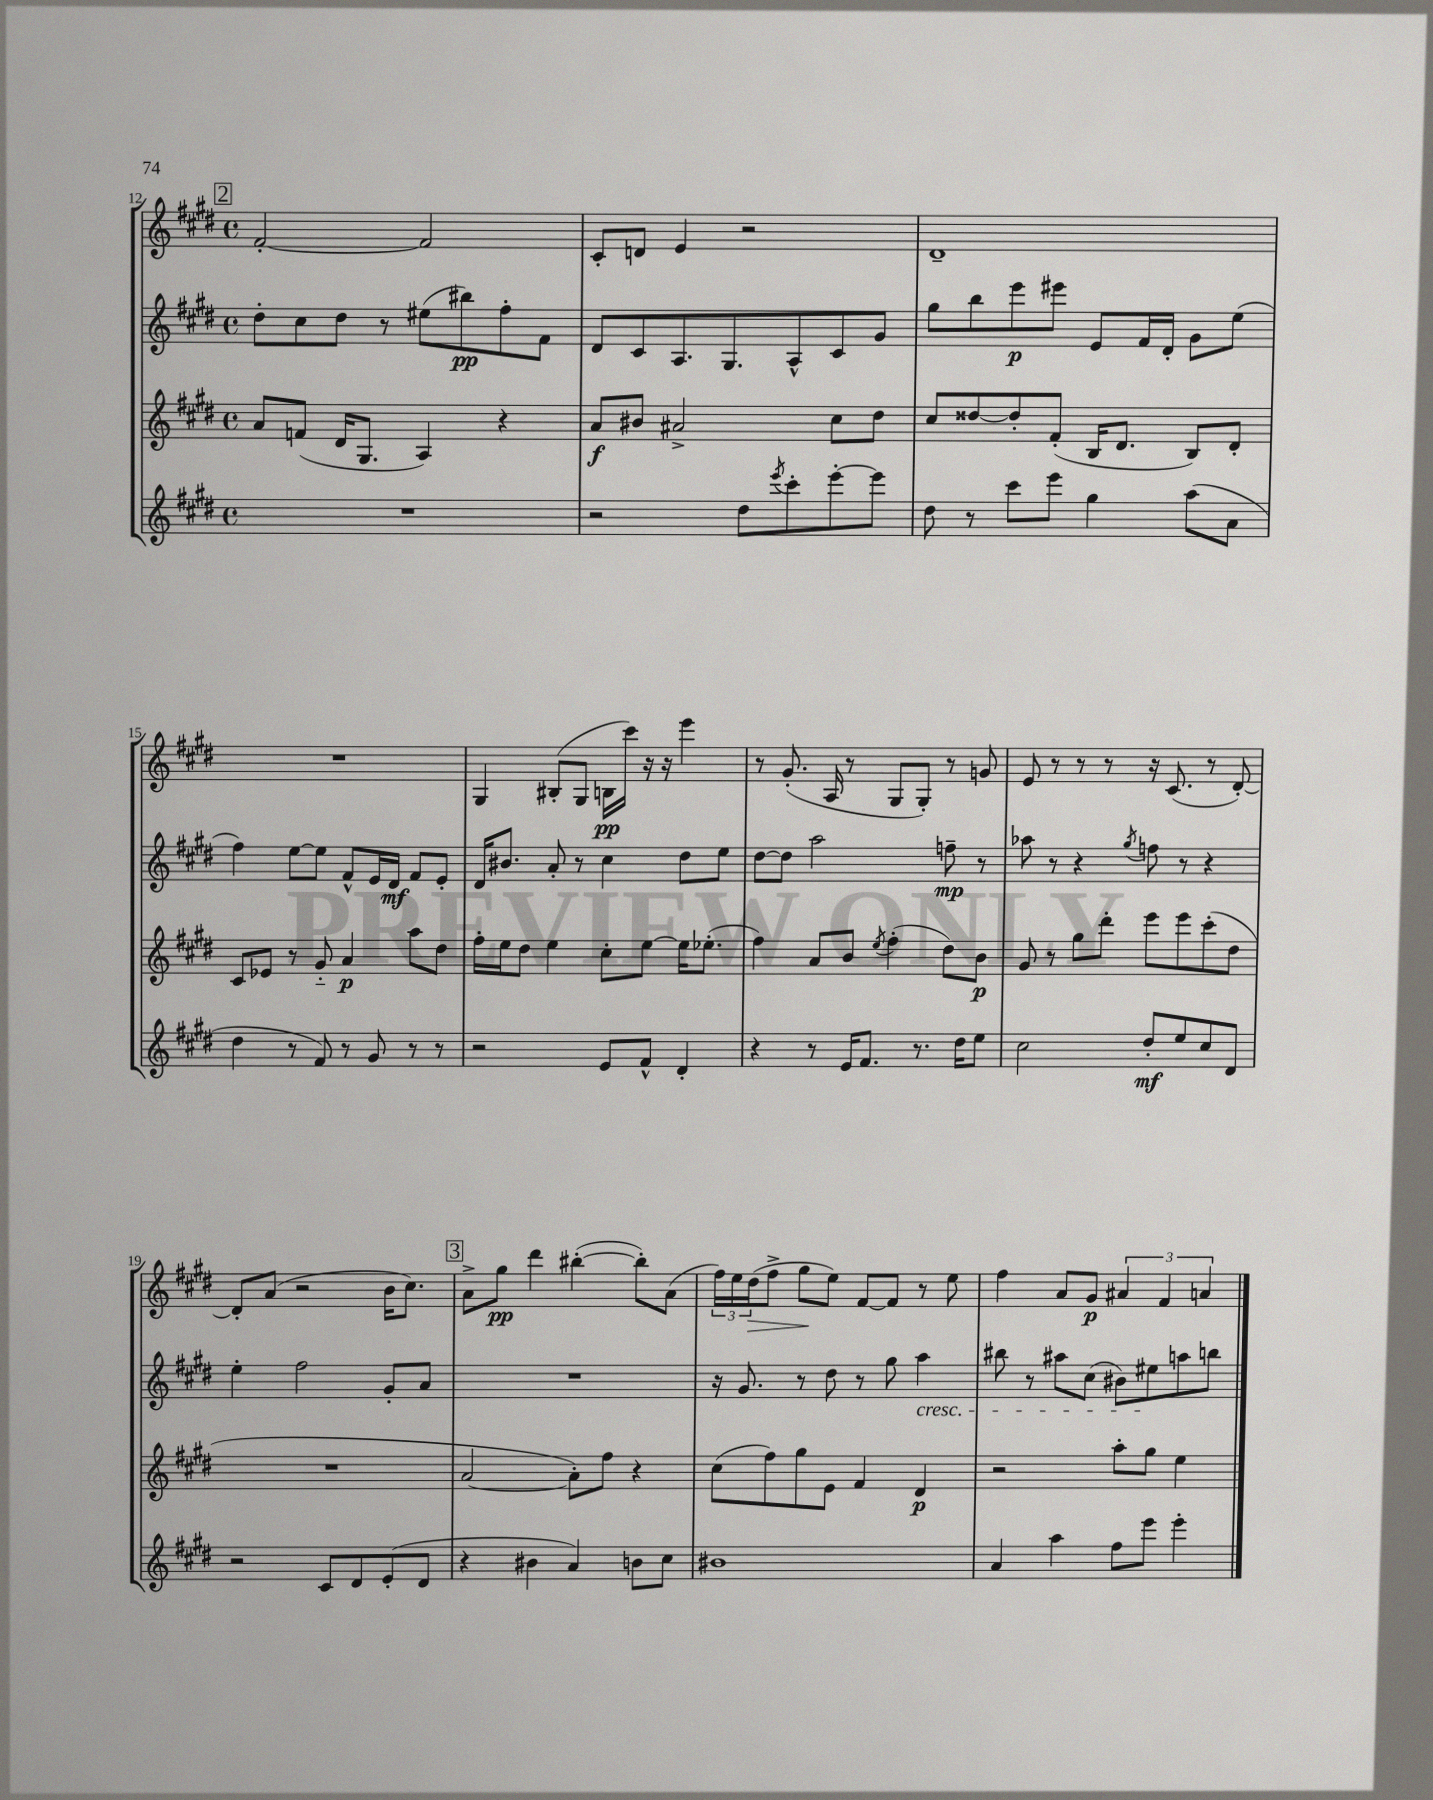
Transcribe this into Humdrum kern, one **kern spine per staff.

**kern	**kern	**kern	**kern
*staff4	*staff3	*staff2	*staff1
*clefG2	*clefG2	*clefG2	*clefG2
*k[f#c#g#d#]	*k[f#c#g#d#]	*k[f#c#g#d#]	*k[f#c#g#d#]
*M4/4	*M4/4	*M4/4	*M4/4
*met(c)	*met(c)	*met(c)	*met(c)
1r	8a	8dd#'	[2f#'
.	(8f	8cc#	.
.	16d#	8dd#	.
.	8.G#	.	.
.	.	8r	.
.	4A)	(8ee#	2f#]
.	.	8bb#)	.
.	4r	8ff#'	.
.	.	8f#	.
=	=	=	=
2r	8a	8d#	8c#'
.	8b#	8c#	8d
.	2a#^	8.A	4e
.	.	8.G#	.
8dd#	.	.	2r
8qeee	.	.	.
8ccc#'	.	8A^^	.
[8eee'	8cc#	8c#	.
8eee]	8dd#	8g#	.
=	=	=	=
8dd#	8cc#	8gg#	1d#~
8r	[8dd##	8bb	.
8ccc#	8dd##']	8eee	.
8eee	(8f#'	8eee#	.
4gg#	16B	8e	.
.	8.d#	.	.
.	.	16f#	.
.	.	16d#'	.
(8aa	8B)	8g#	.
8a	8d#'	(8ee	.
=	=	=	=
4dd#	8c#	4ff#)	1r
.	8e-	.	.
8r	8r	[8ee	.
8f#)	8g#'~	8ee]	.
8r	4a	8f#^^	.
8g#	.	16e	.
.	.	16d#	.
8r	8aa	8f#	.
8r	8dd#	8e'	.
=	=	=	=
2r	16ff#'	16d#	4G#
.	16ee	8.b#	.
.	8dd#	.	.
.	4ee	8a'	(8B#'
.	.	8r	8G#
8e	8cc#'	4cc#	16B
.	.	.	16ccc#)
8f#^^	[8ee	.	16r
.	.	.	16r
4d#'	16ee]	8dd#	4eee
.	(8.ee-'	.	.
.	.	8ee	.
=	=	=	=
4r	4ff#)	[8dd#	8r
.	.	8dd#]	(8.g#'
8r	8a	2aa	.
.	.	.	16A
16e	8b	.	8r
8.f#	.	.	.
.	8qee	.	.
.	(4ff#'	.	8G#
8.r	.	.	8G#')
.	8dd#)	8ff~	8r
16dd#	.	.	.
8ee	8b	8r	8g
=	=	=	=
2cc#	8g#	8aa-	8e
.	8r	8r	8r
.	8gg#	4r	8r
.	8ddd#'	.	8r
.	.	8qgg#	.
8dd#'	8eee	8ff	16r
.	.	.	(8.c#
8ee	8eee	8r	.
8cc#	(8ccc#'	4r	8r
8d#	8dd#	.	[8d#')
=	=	=	=
2r	1r	4ee'	8d#']
.	.	.	(8a
.	.	2ff#	2r
8c#	.	.	.
8d#	.	.	.
(8e'	.	8g#'	16b
.	.	.	8.cc#)
8d#	.	8a	.
=	=	=	=
4r	[2a	1r	8a^
.	.	.	8gg#
4b#	.	.	4ddd#
4a)	8a'])	.	([4bb#'
.	8ff#	.	.
8b	4r	.	8bb#'])
8cc#	.	.	(8a
=	=	=	=
1b#	(8cc#	16r	24ff#)
.	.	.	24ee
.	.	8.g#	.
.	.	.	(24dd#
.	8ff#)	.	8ff#^
.	8gg#	8r	8gg#
.	8e	8dd#	8ee)
.	4f#	8r	[8f#
.	.	8gg#	8f#]
.	4d#	4aa	8r
.	.	.	8ee
=	=	=	=
4a	2r	8bb#	4ff#
.	.	8r	.
4aa	.	8aa#	8a
.	.	(8cc#	8g#
8ff#	8aa'	8b#)	6a#
8eee	8gg#	8ee#	.
.	.	.	6f#
4eee'	4ee	8aa	.
.	.	.	6a
.	.	8bb	.
==	==	==	==
*-	*-	*-	*-
